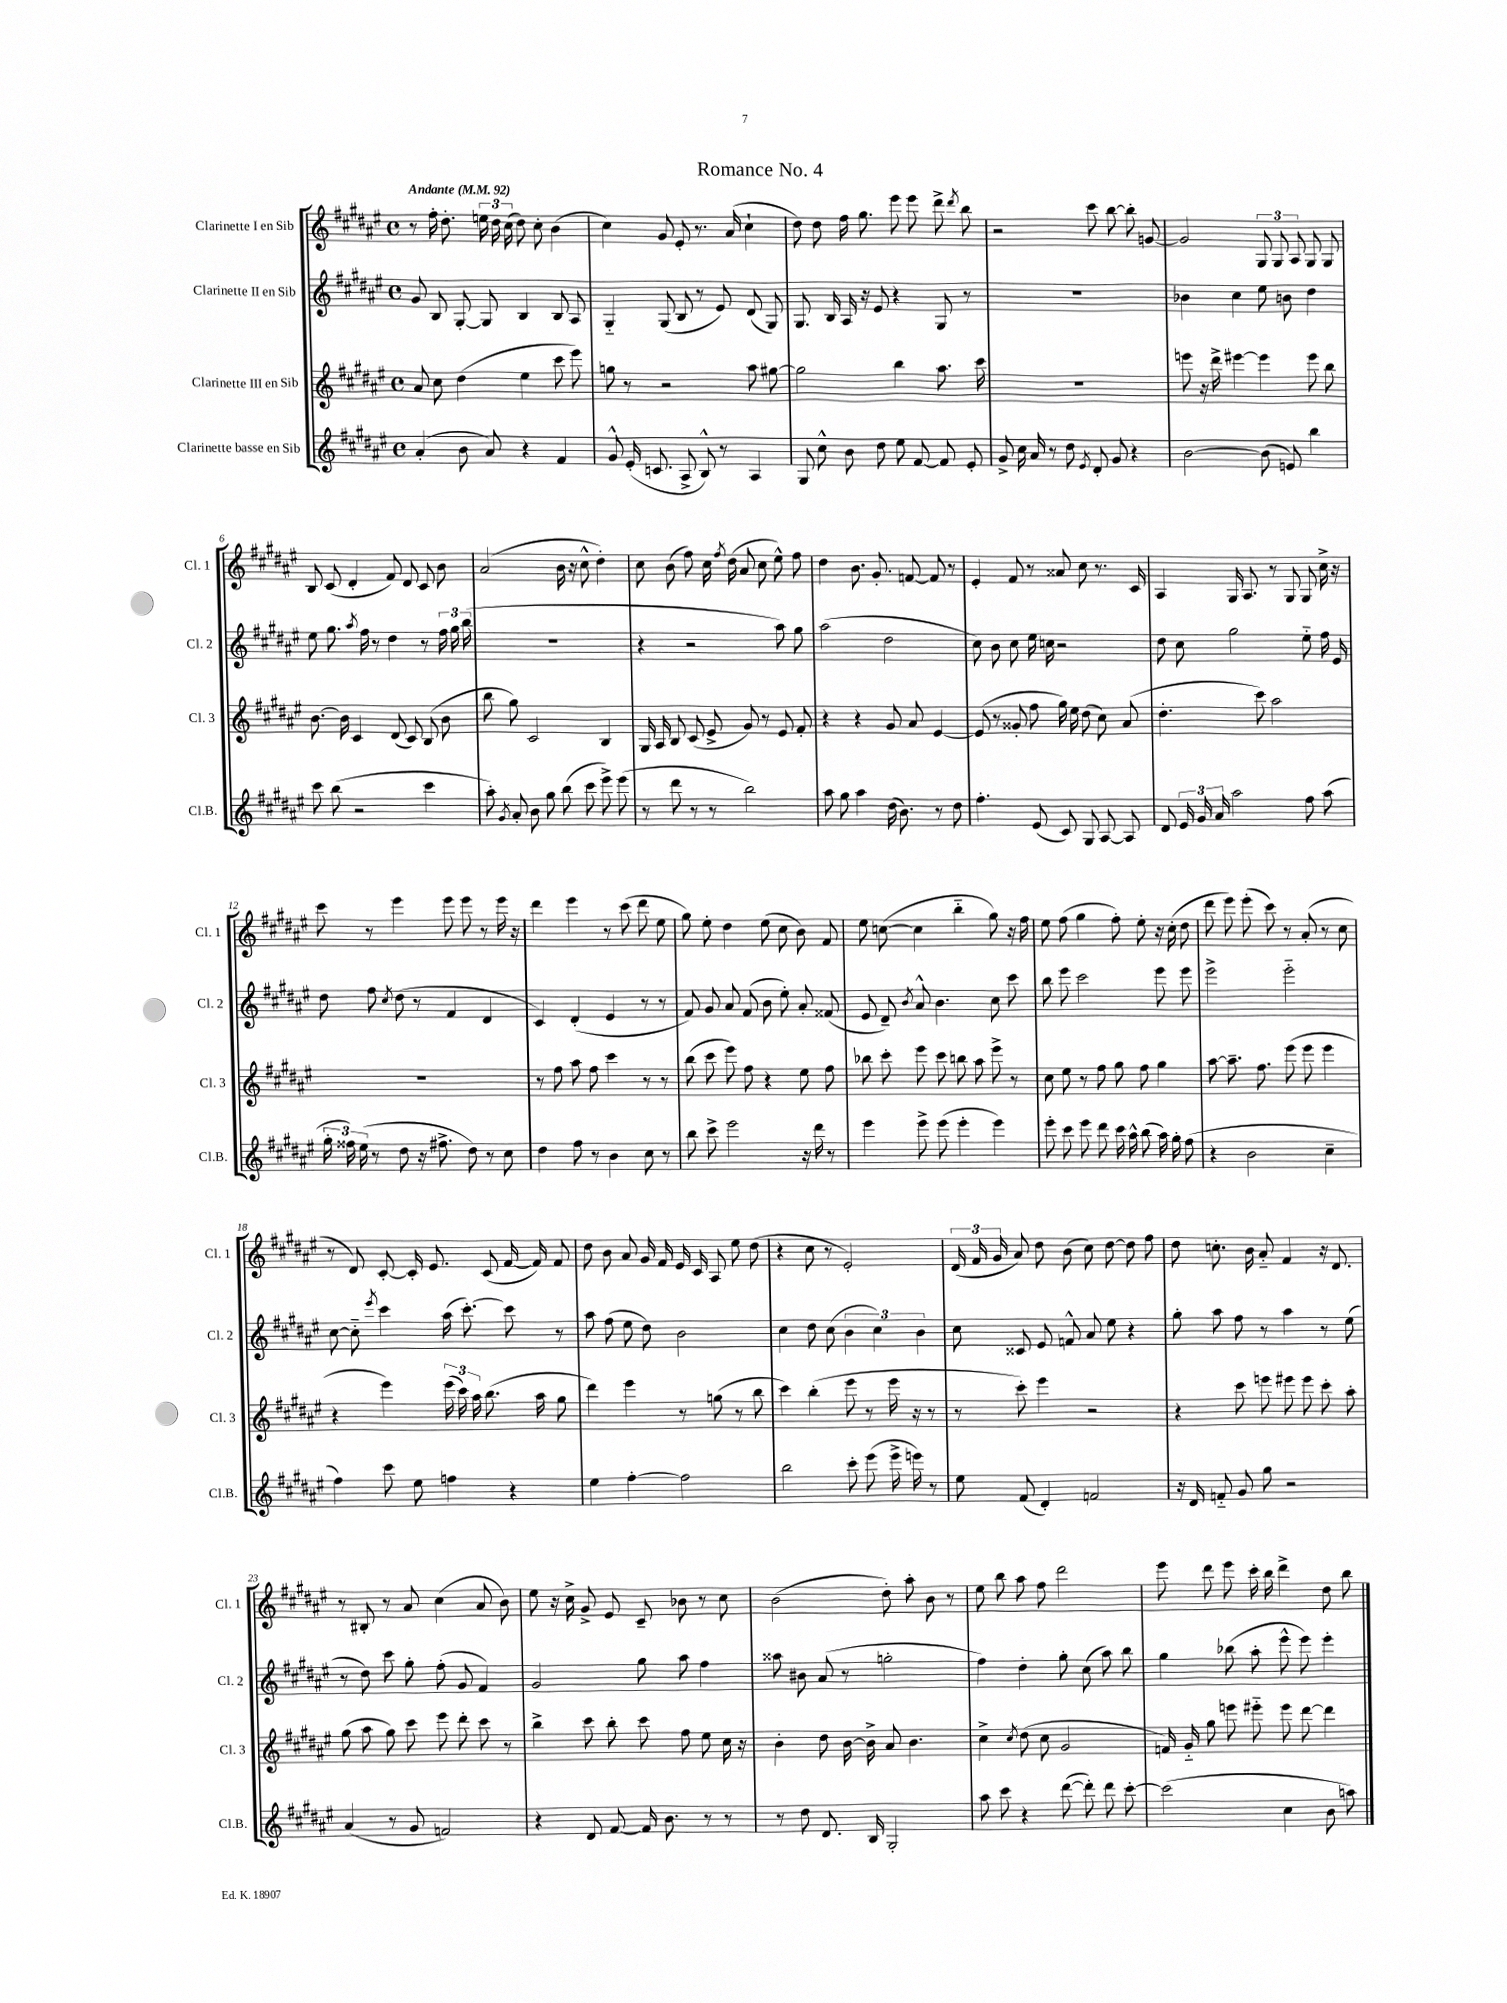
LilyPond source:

\header { title = "Romance No. 4" }
<<
\new StaffGroup <<
\new Staff = "s0" \with { instrumentName = "Clarinette I en Sib" shortInstrumentName = "Cl. 1" } {
    \clef treble \key fis \major \defaultTimeSignature \time 4/4 \tempo "Andante" 4 = 92
    \autoBeamOff r8 fis''16-. dis''8.-. \tuplet 3/2 { e''16 dis''16 cis''16( } dis''8) cis''8-. b'4( |
    cis''4) gis'8 eis'8-. r8. ais'16( cis''4-! |
    dis''8) dis''8 fis''16 gis''8. eis'''8 eis'''8 dis'''8-> \acciaccatura { dis'''8 } b''8 |
    r2 cis'''8 b''8~ b''8-. g'8~ |
    g'2 \tuplet 3/2 { gis8 gis8 ais8 } gis8 gis8 |
    b8 cis'8( dis'4-. fis'8) dis'8 cis'8 b'8 |
    ais'2( b'16 r16 cis''8-^ dis''4-.) |
    cis''8 b'8( fis''8) cis''16 \acciaccatura { fis''8 } dis''16( ais'8 cis''8 eis''8-^) fis''8 |
    dis''4 b'8. gis'8.-. f'8~ f'8 r8 |
    eis'4-. fis'8 r8 aisis'8 cis''8 r8. cis'16 |
    ais4 gis16 ais8. r8 gis8 gis8 cis''16-> r16 |
    cis'''8 r8 eis'''4 eis'''8 eis'''8 r8 eis'''16 r16 |
    dis'''4 eis'''4 r8 cis'''8( dis'''8 eis''8 |
    gis''8) eis''8-. dis''4 eis''8( cis''8 b'8) fis'8 |
    eis''8 c''8~( c''4 b''4-_ gis''8) r16 fis''16 |
    eis''8 fis''8( gis''4 fis''8-.) eis''8-. r16 cis''16-.( dis''8 |
    dis'''8 eis'''8) eis'''8-.( cis'''8) r8 ais'8-.( r8 cis''8 |
    r8 dis'8) cis'8~-. cis'16-. eis'8. cis'8( fis'16~ fis'16) fis'8 |
    dis''8 b'8 ais'8 gis'16 fis'16 eis'16 cis'16 ais8 eis''8 dis''8( |
    r4 cis''8 r8 eis'2-.) |
    \tuplet 3/2 { dis'16( fis'16 gis'16 } ais'8) dis''8 b'8( cis''8) dis''8~ dis''8 fis''8 |
    dis''8 c''8.-. b'16 ais'8-_ fis'4 r16 dis'8. |
    r8 bis8-. r8 ais'8 cis''4( ais'8 b'8) |
    eis''8 r16 cis''16-> gis'8-> eis'8 cis'8-- bes'8 r8 cis''8 |
    b'2( dis''8-.) ais''8-. b'8 r8 |
    eis''8 b''8 ais''8 fis''8 dis'''2 |
    eis'''8 dis'''8 eis'''8 cis'''16-. b''16 dis'''4-> dis''8 b''8 \bar "|." |
}
\new Staff = "s1" \with { instrumentName = "Clarinette II en Sib" shortInstrumentName = "Cl. 2" } {
    \clef treble \key fis \major \defaultTimeSignature \time 4/4
    \autoBeamOff gis'8 b8 gis8~-. gis8 b4 b8 ais8 |
    gis4-_ gis8( b8 r8 eis'8) dis'8( gis8) |
    gis8. b16 ais16 r16 eis'8 r4 gis8 r8 |
    R1 |
    bes'4 cis''4 eis''8 b'8 dis''4 |
    eis''8 gis''8. \acciaccatura { ais''8 } fis''16 r8 dis''4 r8 \tuplet 3/2 { fis''16 gis''16 b''16( } |
    R1 |
    r4 r2 ais''8) gis''8 |
    ais''2( dis''2 |
    cis''8) b'8 cis''8 eis''16 c''16 r2 |
    dis''8 cis''8 gis''2 eis''8-_ fis''16 eis'16 |
    dis''8 fis''8 \acciaccatura { cis''8 } dis''8( r8 fis'4 dis'4 |
    cis'4) dis'4-.( eis'4 r8 r8 |
    fis'8) gis'8 ais'8 fis'8( b'8 eis''8-.) ais'8-. fisis'8( |
    eis'8 dis'8--) \acciaccatura { b'8 } ais'8-^ b'4. cis''8 cis'''8 |
    b''8 eis'''8 cis'''2 eis'''8 eis'''8 |
    eis'''2-> eis'''2-_ |
    cis''8~ cis''8-_ \acciaccatura { eis'''8 } cis'''4 ais''16( cis'''8.~-.) cis'''8 r8 |
    ais''8 fis''8( eis''8 dis''8) b'2 |
    cis''4 dis''8 cis''8( \tuplet 3/2 { b'4 cis''4) b'4 } |
    cis''8 cisis'8 eis'8 f'8-^ ais'8 eis''8 r4 |
    gis''8-. ais''8 fis''8 r8 ais''4 r8 eis''8( |
    r8 dis''8) cis'''8 gis''8-. fis''8-.( gis'8 fis'4) |
    gis'2 gis''8 ais''8 fis''4 |
    aisis''8 bis'8 ais'8( r8 g''2-. |
    fis''4) dis''4-. gis''8-. cis''8( ais''8) b''8 |
    gis''4 bes''8( ais''8-. eis'''8-^ eis'''8) eis'''4-. \bar "|." |
}
\new Staff = "s2" \with { instrumentName = "Clarinette III en Sib" shortInstrumentName = "Cl. 3" } {
    \clef treble \key fis \major \defaultTimeSignature \time 4/4
    \autoBeamOff ais'8 cis''8 dis''4( eis''4 cis'''8 eis'''8) |
    g''8 r8 r2 ais''8 gis''8~ |
    gis''2 b''4 ais''8. cis'''16 |
    R1 |
    e'''8 r16 dis'''16-> eis'''4~ eis'''4 eis'''8 b''8 |
    b'8.~ b'16 cis'4 dis'8( cis'8) b8( b'8 |
    b''8 gis''8) cis'2 b4 |
    gis16 ais16 b8 cis'8( eis'8-> gis'8) r8 eis'8 fis'8-. |
    r4 r4 gis'8 ais'8 eis'4~ |
    eis'8( r8 gisis'8-. fis''8 gis''16) eis''16 dis''8( cis''8) ais'8( |
    dis''4.-. cis'''8) ais''2 |
    R1 |
    r8 fis''8 ais''8 fis''8 cis'''4 r8 r8 |
    b''8( cis'''8 eis'''8) fis''8 r4 eis''8 fis''8 |
    bes''8 cis'''8-. eis'''8 cis'''8 b''8 ais''8 eis'''8-> r8 |
    cis''8 eis''8 r8 fis''8 gis''8 fis''8 gis''4 |
    ais''8~ ais''8.-- fis''8. eis'''8( eis'''8 eis'''4 |
    r4 eis'''4) \tuplet 3/2 { eis'''16( cis'''16) ais''16 } b''8.( ais''16 gis''8 |
    dis'''4) eis'''4 r8 g''8( r8 b''8 |
    cis'''4) b''4-.( eis'''8 r8 eis'''16 r16 r8 |
    r8 cis'''8-.) eis'''4 r2 |
    r4 cis'''8 e'''8 eis'''8 eis'''8 cis'''8-. ais''8-. |
    gis''8( ais''8 gis''8) cis'''8 eis'''8 dis'''8-. cis'''8 r8 |
    b''4-> cis'''8 b''8-. cis'''8 fis''8 eis''8 cis''16 r16 |
    b'4-. dis''8 b'16~ b'16-> ais'8 b'4. |
    cis''4-> \acciaccatura { cis''8 } dis''8( cis''8 gis'2 |
    f'16) gis'16-_ gis''8 e'''8 eis'''8-_ eis'''8 dis'''8~ dis'''4 \bar "|." |
}
\new Staff = "s3" \with { instrumentName = "Clarinette basse en Sib" shortInstrumentName = "Cl.B." } {
    \clef treble \key fis \major \defaultTimeSignature \time 4/4
    \autoBeamOff ais'4-.( b'8 ais'8) r4 fis'4 |
    gis'8-^ eis'16-.( c'8. ais8-> b8-^) r8 ais4 |
    gis8 cis''8-^ b'8 dis''8 eis''8 fis'8~ fis'8 eis'8-. |
    gis'8-> cis''16 ais'16 r8 dis''8 \acciaccatura { eis'8 } dis'8-. gis'8 r4 |
    b'2~ b'8( e'8) b''4 |
    cis'''8 b''8( r2 cis'''4 |
    ais''8-.) \acciaccatura { gis'8 } ais'8-. b'8 gis''8 b''8( cis'''8 eis'''8->) eis'''8( |
    r8 dis'''8 r8 r8 b''2) |
    ais''8 gis''8 ais''4 dis''16( b'8.) r8 dis''8 |
    fis''4.-. eis'8( cis'8) gis8 ais8~ ais8 |
    dis'8 \tuplet 3/2 { eis'16 gis'16 ais'16 } ais''2 fis''8 ais''8( |
    \tuplet 3/2 { gis''16-. fisis''16) eis''16( } r8 dis''8 r16 fis''8.-> dis''8) r8 cis''8 |
    dis''4 fis''8 r8 b'4 cis''8 r8 |
    b''8 cis'''8-> eis'''2 r16 dis'''16 r8 |
    eis'''4 eis'''8-> eis'''8( eis'''4-. eis'''4) |
    eis'''8-. cis'''8 eis'''8 dis'''8 cis'''16 ais''16-^ b''8( ais''16) gis''16-. fis''8( |
    r4 b'2 cis''4-- |
    fis''4) cis'''8 eis''8 f''4 r4 |
    eis''4 fis''4~-. fis''2 |
    b''2 cis'''8-. eis'''8( eis'''16-> e'''16) r8 |
    eis''8 fis'8( dis'4-.) f'2 |
    r16 dis'16 f'8-_ gis'8 gis''8 r2 |
    ais'4( r8 gis'8 f'2) |
    r4 dis'8 fis'8~ fis'16 b'8. r8 r8 |
    r8 dis''8 dis'8. b16 gis2-. |
    ais''8 cis'''8 r4 dis'''8~( dis'''8-.) dis'''8 cis'''8~-. |
    cis'''2( cis''4 b'8 a''8) \bar "|." |
}
>>
>>
